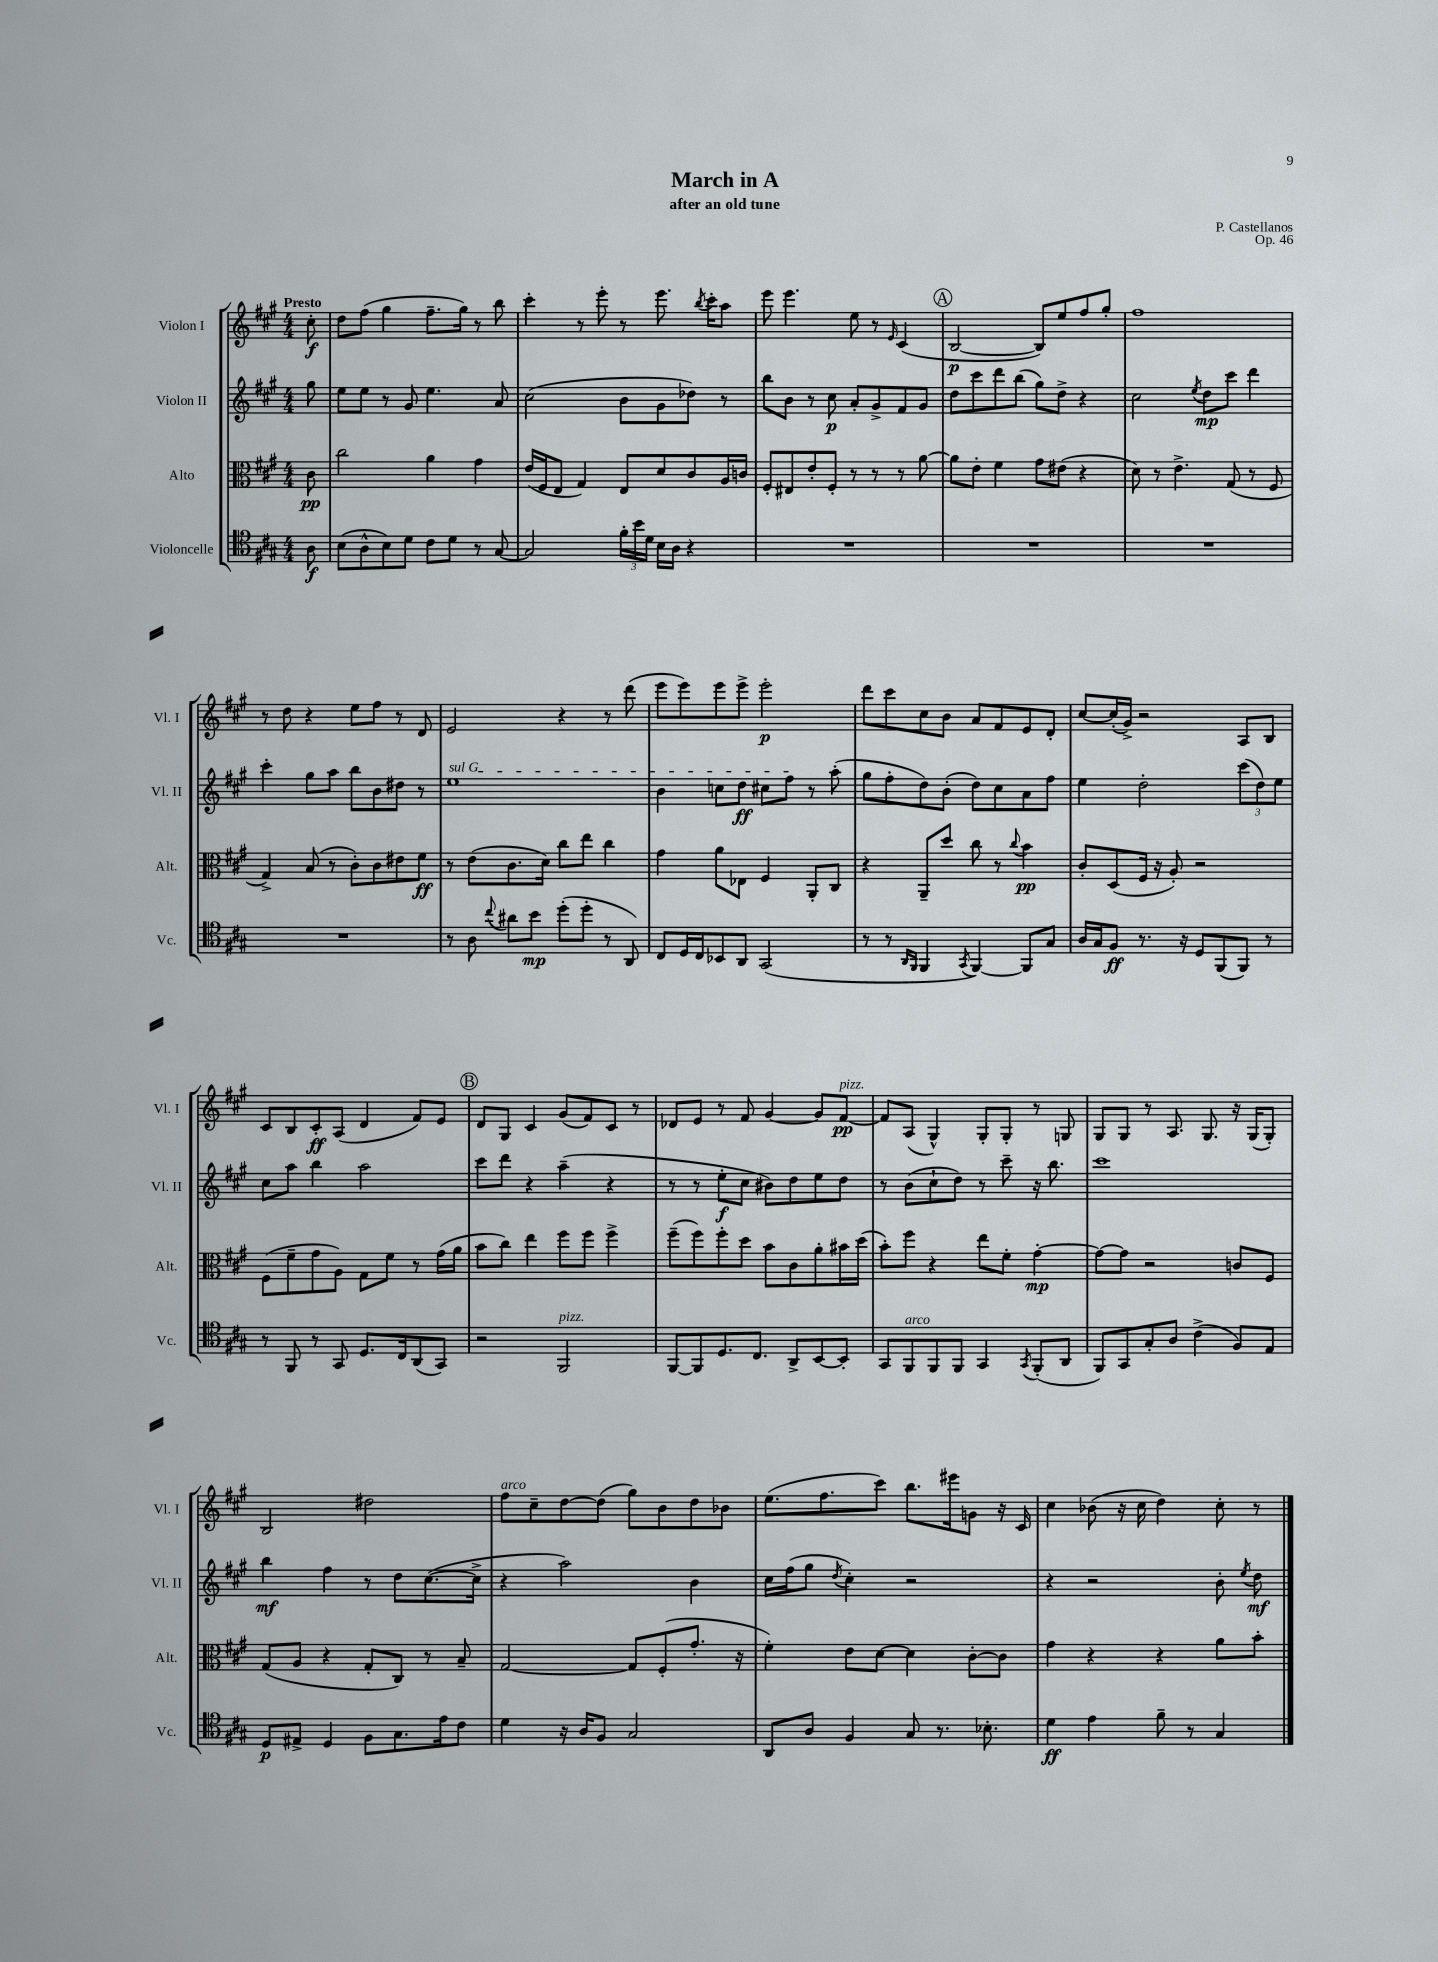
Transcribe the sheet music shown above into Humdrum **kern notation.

**kern	**kern	**kern	**kern
*staff4	*staff3	*staff2	*staff1
*clefC4	*clefC3	*clefG2	*clefG2
*k[f#c#g#]	*k[f#c#g#]	*k[f#c#g#]	*k[f#c#g#]
*M4/4	*M4/4	*M4/4	*M4/4
8A\	8c#\	8gg#\	8cc#'\
=	=	=	=
(8B\L	2cc#\	8ee\L	8dd\L
8A^^\	.	8ee\J	(8ff#\J
8B\)	.	8r	4gg#\
8d\J	.	8g#/	.
8c#\L	4a\	4.ee\	8.ff#~\L
8d\J	.	.	.
.	.	.	16gg#\Jk)
8r	4g#\	.	8r
[8G#/	.	8a/	8bb\
=	=	=	=
2G#/]	(16e/LL	(2cc#\	4ccc#'\
.	16F#/J	.	.
.	8E/J	.	.
.	4G#/)	.	8r
.	.	.	8eee'\
24f#'\LL	8E/L	8b\L	8r
24b\	.	.	.
24d\JJ	.	.	.
16B\LL	8d/	8g#\	8.eee\
16A\JJ	.	.	.
4r	8c#/	8dd-\J)	.
.	.	.	8qbb/
.	.	.	16ccc#'\LK
.	16A/L	8r	8aa\J
.	16c/JJ	.	.
=	=	=	=
1r	8F#'/L	8bb\L	8eee\
.	8E#/	8b\J	4.eee\
.	8e'/	8r	.
.	8F#'/J	8cc#\	.
.	8r	8a'/L	8ee\
.	8r	8g#^/	8r
.	.	.	16qqe/
.	8r	8f#/	(4c#/
.	[8a\	8g#/J	.
=	=	=	=
1r	8a\]L	8dd\L	[2B/
.	8e'\J	8ccc#\	.
.	4f#\	8ddd\	.
.	.	(8bb\J	.
.	8g#\L	8gg#\L)	8B/]L)
.	(8e#\J	8dd^\J	8ee/
.	4r	4r	8ff#/
.	.	.	8gg#'/J
=	=	=	=
1r	8d\)	2cc#\	1ff#
.	8r	.	.
.	4.e^\	.	.
.	.	8qee/	.
.	.	8dd\L	.
.	(8G#/	8ccc#\J	.
.	8r	4ddd\	.
.	8F#/	.	.
=	=	=	=
1r	4G#^/)	4ccc#'\	8r
.	.	.	8dd\
.	(8B/	8gg#\L	4r
.	8r	8aa\J	.
.	8c#'\L)	8bb\L	8ee\L
.	8c#\	8b\	8ff#\J
.	8e#\	8dd#\J	8r
.	8f#\J	8r	8d/
=	=	=	=
8r	8r	1ee	2e/
8A\	(8e\L	.	.
8qqcc#/	.	.	.
8a#\L	8.c#\	.	.
8b\J	.	.	.
.	16d\Jk)	.	.
(8dd'\L	8cc#\L	.	4r
8dd'\J	8ee\J	.	.
8r	4cc#\	.	8r
8AA/)	.	.	(8ddd\
=	=	=	=
8C#/L	4g#\	4b\	8eee\L
16D/L	.	.	8eee\)
16C#/J	.	.	.
8BB-/	8a\L	8cc\L	8eee\
8AA/J	8E-\J	8dd\J	8eee^\J
(2GG#/	4F#/	8cc#\L	2eee'\
.	.	8ff#\J	.
.	8AA'/L	8r	.
.	8C#/J	(8aa'\	.
=	=	=	=
8r	4r	8gg#\L	8ddd\L
8r	.	8ff#'\	8ccc#\
16qqAA/LL	.	.	.
16qqFF#/JJ	.	.	.
4FF#/	8AA~/L	8dd\)	8cc#\
.	8dd/J	(8b'\J	8b\J
8qGG#/	.	.	.
[4FF#/)	8cc#\	8dd\L)	8a/L
.	8r	8cc#\	8f#/
.	8qqcc#/	.	.
8FF#/]L	4b\	8a\	8e/
8G#/J	.	8ff#\J	8d'/J
=	=	=	=
16A/LL	8c#'/L	4ee\	[8cc#/L
16G#/J	.	.	.
8F#/J	(8D/	.	(16cc#'/]L
.	.	.	16g#^/JJ)
8.r	16F#/Jk	2dd'\	2r
.	16r	.	.
.	8A'/)	.	.
16r	.	.	.
8D/L	2r	.	.
(8FF#/	.	.	.
8FF#/J)	.	(12ccc#\L	8A/L
.	.	12dd\)	.
8r	.	.	8B/J
.	.	12ee\J	.
=	=	=	=
8r	(8F#\L	8cc#\L	8c#/L
8FF#/	8f#~\	8aa\J	8B/
8r	8g#\	4bb\	8c#'/
8GG#/	8A\J)	.	(8A/J
8.D/L	8G#\L	2aa\	4d/
.	8f#\J	.	.
16C#/k	.	.	.
(8AA/	8r	.	8f#/L)
8GG#/J)	(16g#\LL	.	8e/J
.	16a\JJ	.	.
=	=	=	=
2r	8b\L	8ccc#\L	8d/L
.	8cc#\J)	8ddd\J	8G#/J
.	4ee\	4r	4c#/
2FF#/	8ff#\L	(4aa~\	(8g#/L
.	8ff#\J	.	8f#/)
.	4ff#^\	4r	8c#/J
.	.	.	8r
=	=	=	=
[8FF#/L	(8ff#~\L	8r	8d-/L
8FF#/]	8ff#\)	8r	8e/J
8.D/	8ff#'\	8ee'\L	8r
.	8dd\J	8cc#\J	8f#/
8.C#/J	.	.	.
.	8b\L	8b#\L)	[4g#/
8AA^/L	8c#\	8dd\	.
[8BB/	8a'\	8ee\	8g#/]L
8BB'/]J	16b#\L	8dd\J	[8f#/J
.	(16dd\JJ	.	.
=	=	=	=
8GG#/L	8b'\L)	8r	8f#/]L
8FF#/	8ff#\J	(8b\L	(8A/J
8FF#/	4r	8cc#`\	4G#^^/)
8FF#/J	.	8dd\J)	.
4GG#/	8ee\L	8r	8G#'/L
.	8f#'\J	8ccc#~\	8G#'/J
8qGG#/	.	.	.
(8FF#'/L	[4g#'\	16r	8r
.	.	8.bb\	.
8AA/J	.	.	8G/
=	=	=	=
8FF#/L)	8g#\_L	1ccc#	8G#/L
8GG#/	8g#\]J	.	8G#/J
8G#'/	2r	.	8r
8A/J	.	.	8.A/
(4c#^\	.	.	.
.	.	.	8.G#/
8F#/L)	8c/L	.	16r
.	.	.	(16G#/LK
8E/J	8F#/J	.	8G#'/J)
=	=	=	=
8D/L	(8G#/L	4bb\	2B/
8E#^/J	8A/J	.	.
4D/	4r	4ff#\	.
8F#\L	8G#'/L	8r	2dd#\
8.G#\	8C#/J)	8dd\L	.
.	8r	([8.cc#\	.
16e\k	.	.	.
8c#\J	8B~/	.	.
.	.	16cc#^\]Jk	.
=	=	=	=
4d\	[2G#/	4r	8ff#\L
.	.	.	8cc#~\
16r	.	2aa\)	[8dd\
16A/LK	.	.	.
8F#/J	.	.	(8dd\]J
2G#/	8G#/]L	.	8gg#\L)
.	(8F#'/	.	8b\
.	8.g#'/J	4b\	8dd\
.	.	.	8b-\J
.	16r	.	.
=	=	=	=
8AA/L	4f#'\)	16cc#\LL	(8.ee\L
.	.	(16ff#\J	.
8A/J	.	8gg#\J	.
.	.	.	8.ff#\
.	.	8qdd/	.
4F#/	8e\L	4cc#'\)	.
.	[8d\J	.	8ccc#\J)
8G#/	4d\]	2r	8.bb\L
8.r	.	.	.
.	.	.	16eee#\k
.	[8c#'\L	.	8g\J
8.B-'\	.	.	.
.	8c#\]J	.	16r
.	.	.	16c#/
=	=	=	=
4d\	4g#\	4r	4cc#\
4e\	4r	2r	(8b-\
.	.	.	16r
.	.	.	16cc#\
8f#~\	4r	.	4dd\)
8r	.	.	.
4G#/	8a\L	8b'\	8cc#'\
.	.	8qee/	.
.	8b'\J	8dd\	8r
==	==	==	==
*-	*-	*-	*-
